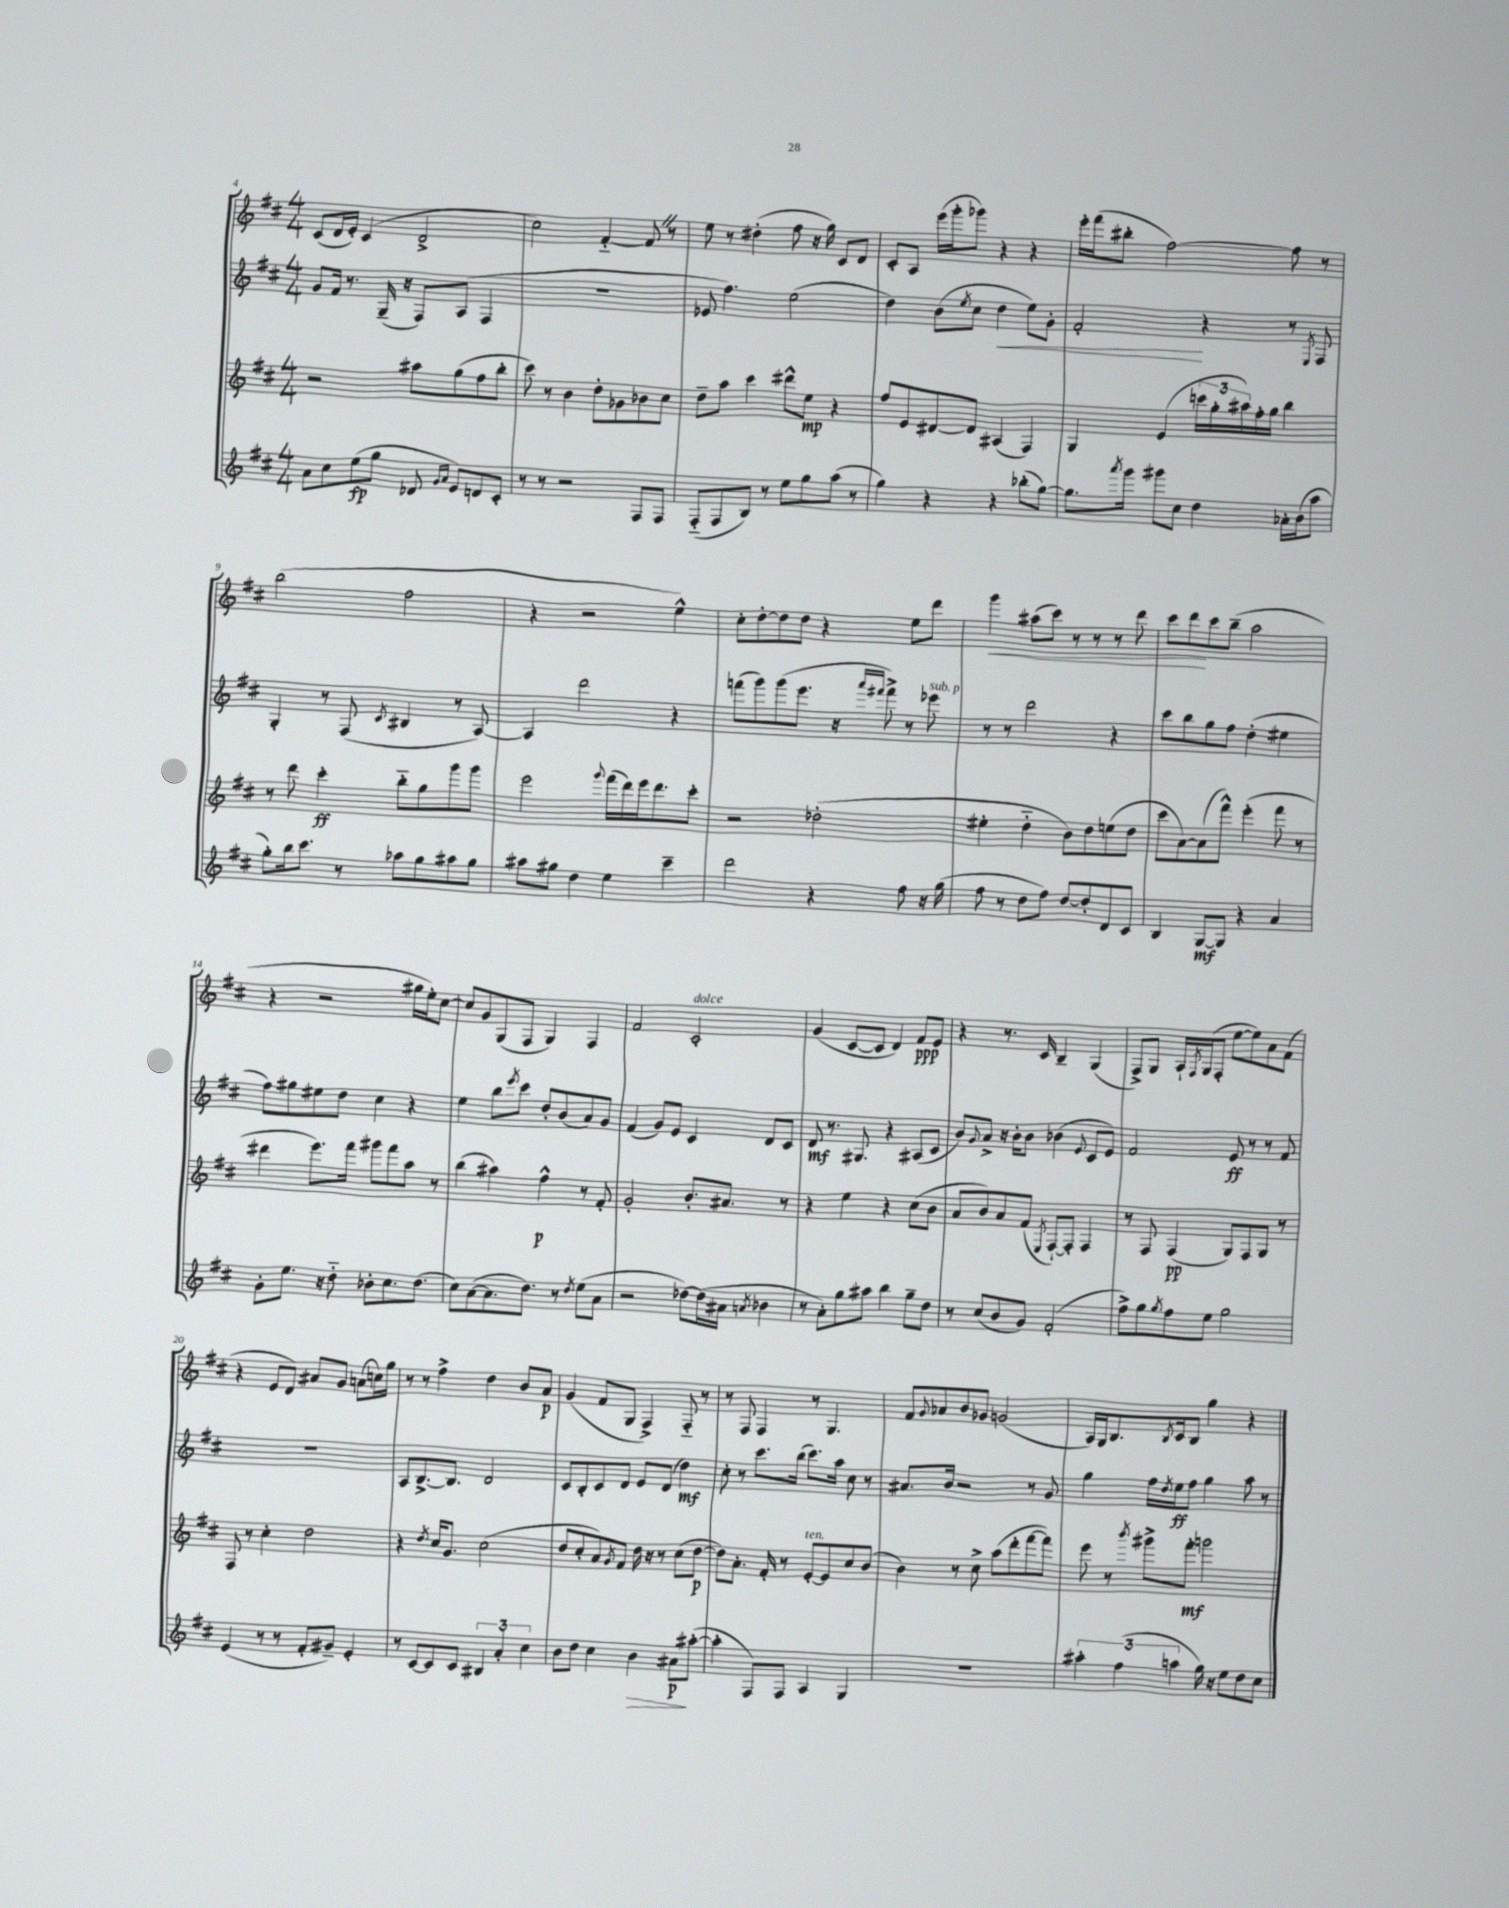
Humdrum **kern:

**kern	**dynam	**kern	**dynam	**kern	**dynam	**kern	**dynam
*part4	*part4	*part3	*part3	*part2	*part2	*part1	*part1
*staff4	*staff4	*staff3	*staff3	*staff2	*staff2	*staff1	*staff1
*clefG2	*	*clefG2	*	*clefG2	*	*clefG2	*
*k[f#c#]	*	*k[f#c#]	*	*k[f#c#]	*	*k[f#c#]	*
*M4/4	*	*M4/4	*	*M4/4	*	*M4/4	*
=4	=4	=4	=4	=4	=4	=4	=4
8a\L	.	2r	.	8g/L	.	(8c#/L	.
8cc#\	.	.	.	16f#/Jk	.	16d/L	.
.	.	.	.	8.r	.	16e'/JJ)	.
(8ee\	fp	.	.	.	.	(4c#/	.
8gg\J	.	.	.	(16G~/	.	.	.
.	.	.	.	16r	.	.	.
8d-X/	.	8aa#X\L	.	8F#/L)	.	2d^/	.
16qqg/LL	.	.	.	.	.	.	.
16qqa/JJ	.	.	.	.	.	.	.
8e/L)	.	(8gg\	.	(8A/J	.	.	.
8dn/	.	8ff#\	.	4F#/	.	.	.
8c#'/J	.	8bb'\J	.	.	.	.	.
=5	=5	=5	=5	=5	=5	=5	=5
8r	.	8ccc#\)	.	1r	.	2cc#\)	.
8r	.	8r	.	.	.	.	.
2r	.	4b\	.	.	.	.	.
.	.	8dd'\L	.	.	.	[4f#/	.
.	.	8g-X\	.	.	.	.	.
8F#/L	.	8b-X\	.	.	.	8f#Z/]	.
8F#/J	.	8cc#\J	.	.	.	8r	.
=6	=6	=6	=6	=6	=6	=6	=6
(8F#/L	.	8dd~\L	.	8e-X/	.	8ee\	.
8F#/	.	8aa\J	.	4.ff#\)	.	8r	.
8B/J)	.	4ccc#\	.	.	.	(4dd#X'\	.
8r	.	.	.	.	.	.	.
8ee\L	.	8ddd#X^^\L	.	(2ee\	.	8ff#\	.
8gg\	.	8ee\J	mp	.	.	16r	.
.	.	.	.	.	.	16gg\)	.
(8aa\J	.	4r	.	.	.	8c#/L	.
8r	.	.	.	.	.	8d/J	.
=7	=7	=7	=7	=7	=7	=7	=7
4gg\)	.	8ff#/L	.	4dd\)	.	8c#'/L	.
.	.	8e/	.	.	.	8A/J	.
4r	.	[8d#X/	.	(8b\L	.	(16eee\LL	.
.	.	.	.	.	.	16ggg'\J	.
.	.	.	.	8qee/	.	.	.
.	.	8d#/J]	.	8cc#\J	.	8ggg-X\J)	.
!	!	!	!	!	!LO:HP:b	!	!
4r	.	(4A#X/	.	4dd\	<	4r	.
(8bb-X'\L	.	4F#/)	.	8ee\L)	.	4r	.
[8gg\J)	.	.	.	8g'\J	.	.	.
=8	=8	=8	=8	=8	=8	=8	=8
8.gg\L]	.	4G/	.	2f#'/	.	16eee'\LL	.
.	.	.	.	.	.	(16fff#\J	.
.	.	.	.	.	.	8bb#X'\J	.
8qaaa/	.	.	.	.	.	.	.
16ggg\Jk	.	.	.	.	.	.	.
8ggg#X\L	.	(4e/	.	.	.	[2ff#\)	.
8cc#\J	.	.	.	.	.	.	.
4dd\	.	24cccn\LL	.	4r	[	.	.
.	.	24gg'\	.	.	.	.	.
.	.	24aa#X\)	.	.	.	.	.
.	.	16ff#'\	.	.	.	.	.
.	.	16gg\JJ	.	.	.	.	.
16a-X'\LL	.	4bb\	.	8r	.	8ff#\]	.
(16b\J	.	.	.	.	.	.	.
.	.	.	.	8qE/	.	.	.
8aa\J	.	.	.	8F#/	.	8r	.
!!LO:LB:g=z
=9	=9	=9	=9	=9	=9	=9	=9
8gg'\L)	.	8r	.	4G'/	.	(2bb\	.
16bb\k	.	8ddd\	.	.	.	.	.
8.ccc#\J	.	.	.	.	.	.	.
.	.	4ccc#'\	ff	8r	.	.	.
8r	.	.	.	(8F#/	.	.	.
.	.	.	.	8qc#/	.	.	.
8aa-X\L	.	8bb\L	.	4B#X/	.	2ff#\	.
8gg\	.	8gg\	.	.	.	.	.
8aa#X\	.	8ggg\	.	8r	.	.	.
8gg\J	.	8ggg\J	.	[8A/)	.	.	.
=10	=10	=10	=10	=10	=10	=10	=10
8aa#X\L	.	2eee\	.	4A/]	.	4r	.
8gg#X\J	.	.	.	.	.	.	.
4dd\	.	.	.	2ddd\	.	2r	.
.	.	8qqggg/	.	.	.	.	.
4ee\	.	(16fff#\LL	.	.	.	.	.
.	.	16ddd\)	.	.	.	.	.
.	.	16eee\J	.	.	.	.	.
.	.	8.ddd\	.	.	.	.	.
4ccc#~\	.	.	.	4r	.	4ee^^\)	.
.	.	8ccc#'\J	.	.	.	.	.
=11	=11	=11	=11	=11	=11	=11	=11
2ddd\	.	2r	.	(8fffn\L	.	8cc#'\L	.
.	.	.	.	8ggg\)	.	[8dd'\	.
.	.	.	.	(8ggg\	.	8dd\]	.
.	.	.	.	8.eee\J	.	8dd\J	.
4r	.	(2dd-X'\	.	.	.	4r	.
.	.	.	.	16r	.	.	.
.	.	.	.	16qqaaa/LL	.	.	.
.	.	.	.	16qqfff#X/JJ	.	.	.
.	.	.	.	8fff#^\)	.	.	.
8ff#\	.	.	.	8r	.	8ee\L	.
!	!	!	!	!LO:TX:a:i:t=sub. p	!	!	!
16r	.	.	.	8eee-X\	.	8ddd\J	.
(16gg\	.	.	.	.	.	.	.
=12	=12	=12	=12	=12	=12	=12	=12
!	!	!	!	!	!	!	!LO:HP:b
8ff#\	.	4ee#X'\	.	8r	.	4ggg\	<
8r	.	.	.	8r	.	.	.
8dd\L	.	4dd\	.	2ddd\	.	(8aa#X\L	.
8ff#\J)	.	.	.	.	.	8ccc#\J)	.
[8dd/L	.	8b\L)	.	.	.	8r	.
8dd'/]	.	8dd\	.	.	.	8r	.
8d/	.	(8een\	.	4r	.	8r	.
8c#/J	.	8dd\J	.	.	.	8ddd\	.
=13	=13	=13	=13	=13	=13	=13	=13
4B/	.	8ccc#\L	.	8ccc#\L	.	8ccc#\L	.
.	.	[8a\)	.	8bb\	.	8ddd\	.
[8G/L	mf	(8a\]	.	8gg\	.	8ccc#\	[
8G/J]	.	8fff#^^\J)	.	8ff#\J	.	(8bb~\J	.
4r	.	(4eee'\	.	(4dd'\	.	2aa\	.
4a/	.	8fff#\	.	4ee#X\	.	.	.
.	.	8r	.	.	.	.	.
!!LO:LB:g=z
=14	=14	=14	=14	=14	=14	=14	=14
8g'\L	.	4ddd#X\	.	8ff#\L)	.	4r	.
8.ee\J	.	.	.	8gg#X\	.	.	.
.	.	8.eee\L)	.	8ee#X\	.	2r	.
16r	.	.	.	.	.	.	.
8dd\	.	.	.	8dd\J	.	.	.
.	.	16fff#\Jk	.	.	.	.	.
8b-X'\L	.	8ggg#X\L	.	4cc#\	.	.	.
8.cc#\	.	8fff#\	.	.	.	.	.
.	.	8aa\J	.	4r	.	16gg#X\LL	.
(8.dd\J	.	.	.	.	.	16ee'\J)	.
.	.	8r	.	.	.	[8cc#\J	.
=15	=15	=15	=15	=15	=15	=15	=15
8cc#\L)	.	(4bb\	.	4ee\	.	8cc#/L]	.
([8a\	.	.	.	.	.	8g/	.
8.a\]	.	4aa#X\)	.	8bb\L	.	(8G/	.
.	.	.	.	8qeee/	.	.	.
.	.	.	.	8ccc#\J	.	8F#/J	.
8.dd\J)	.	.	.	.	.	.	.
.	.	4ff#^^\	p	8dd'/L	.	4G/)	.
8r	.	.	.	(8b/	.	.	.
8qdd/	.	.	.	.	.	.	.
(8ee\L	.	8r	.	8a/)	.	4F#/	.
8a\J	.	8f#'/	.	8g/J	.	.	.
=16	=16	=16	=16	=16	=16	=16	=16
2r	.	2g'/	.	(4f#/	.	2f#/	.
.	.	.	.	8g/L)	.	.	.
.	.	.	.	8e/J	.	.	.
!	!	!	!	!	!	!LO:TX:a:i:t=dolce	!
[8dd-X\L)	.	8.b'/L	.	4c#/	.	2c#'/	.
(16dd-\L]	.	.	.	.	.	.	.
16a#X\JJ	.	8.a#X/J	.	.	.	.	.
8qan/	.	.	.	.	.	.	.
4b-X\	.	.	.	8d/L	.	.	.
.	.	8r	.	8c#/J	.	.	.
=17	=17	=17	=17	=17	=17	=17	=17
8r	.	4r	.	8d/	mf	(4g/	.
8a'\L)	.	.	.	8.r	.	.	.
8gg\	.	4ee\	.	.	.	[8c#/L	.
.	.	.	.	8.G#X/	.	.	.
8aa#X\J	.	.	.	.	.	8c#/J]	.
4bb\	.	4r	.	4r	.	4d/)	.
8gg~\L	.	(8cc#\L	.	(8A#X/L	.	8f#/L	ppp
8dd\J	.	8b\J	.	8c#/J	.	8e/J	.
=18	=18	=18	=18	=18	=18	=18	=18
8r	.	8a/L	.	8b/L)	.	4r	.
.	.	.	.	8qqg/	.	.	.
(8cc#/L	.	8b/)	.	8a^/J	.	.	.
8b/	.	8a/	.	16r	.	8.r	.
.	.	.	.	16b'\KL	.	.	.
8g/J)	.	(8f#/J	.	8b\J	.	.	.
.	.	.	.	.	.	16c#/	.
.	.	8qE/	.	.	.	.	.
(2f#'/	.	[8F#`/L)	.	(4b-X\	.	4B~/	.
.	.	8F#'/J]	.	.	.	.	.
.	.	.	.	8qqe/	.	.	.
.	.	4F#/	.	8c#/L	.	(4G/	.
.	.	.	.	8e/J)	.	.	.
=19	=19	=19	=19	=19	=19	=19	=19
8ff#^\L)	.	8r	.	2f#/	.	8F#^/L)	.
8gg\	.	8F#/	.	.	.	8G/J	.
8qgg/	.	.	.	.	.	.	.
8ff#\	.	(4F#/	pp	.	.	16A`/LL	.
.	.	.	.	.	.	8qF#/	.
.	.	.	.	.	.	(16G/J	.
8ee\J	.	.	.	.	.	8F#'/J	.
2gg\	.	8G/L)	.	8e/	ff	[8ee\L	.
.	.	8F#/	.	8r	.	8ee\])	.
.	.	8G/J	.	8r	.	8a\	.
.	.	8r	.	8f#/	.	(8f#\J	.
!!LO:LB:g=z
=20	=20	=20	=20	=20	=20	=20	=20
(4e/	.	8F#/	.	1r	.	4r	.
.	.	8r	.	.	.	.	.
8r	.	4cc#'\	.	.	.	8e/L	.
8r	.	.	.	.	.	8d/J)	.
8f#'/L	.	2dd\	.	.	.	8a#X/L	.
8g#X~/J)	.	.	.	.	.	8g/J	.
4e'/	.	.	.	.	.	(8an\L	.
.	.	.	.	.	.	16ccn\L)	.
.	.	.	.	.	.	16gg\JJ	.
=21	=21	=21	=21	=21	=21	=21	=21
8r	.	4r	.	8A/L	.	8r	.
[8c#/L	.	.	.	[8.B^/	.	8r	.
.	.	8qdd/	.	.	.	.	.
8c#/]	.	16cc#/KL	.	.	.	4ff#^\	.
.	.	8.g/J	.	8.B/J]	.	.	.
8c#/J	.	.	.	.	.	.	.
6B#X/	.	(2cc#\	.	2d/	.	4dd\	.
6a'/	.	.	.	.	.	.	.
.	.	.	.	.	.	8b/L	.
6cc#\	.	.	.	.	.	.	.
.	.	.	.	.	.	8a/J	p
=22	=22	=22	=22	=22	=22	=22	=22
8b\L	.	8dd/L	.	8c#/L	.	(4g/	.
8dd\J	.	8cc#'/	.	8B'/	.	.	.
4cc#\	.	8a/)	.	8c#/	.	8f#/L	.
.	.	8qg/	.	.	.	.	.
.	.	8f#/J	.	8d/J	.	8G/J	.
!	!LO:HP:b	!	!	!	!	!	!
4b\	>	16dd\	.	8e/L	.	4F#^/)	.
.	.	16r	.	.	.	.	.
.	.	8r	.	(8d/J	.	.	.
8a#X\L	p	(8cc#\L	.	4dd\)	mf	8F#/	.
([8aa#X'\J	]	[8dd\J	p	.	.	8r	.
=23	=23	=23	=23	=23	=23	=23	=23
4aa#'\]	.	8dd\L])	.	8cc#'\	.	8r	.
.	.	8.a'\J	.	8r	.	8F#/	.
8F#/L)	.	.	.	8.ccc#\L	.	4F#/	.
.	.	16f#'/	.	.	.	.	.
8F#/J	.	8r	.	.	.	.	.
.	.	.	.	(16bb\Jk	.	.	.
!	!	!LO:TX:a:i:t=ten.	!	!	!	!	!
4A/	.	[8e'/L	.	8.ccc#\L)	.	8r	.
.	.	8e/]	.	.	.	4.G/	.
.	.	.	.	16aa\Jk	.	.	.
4G/	.	8cc#/	.	8cc#\	.	.	.
.	.	(8b/J	.	8r	.	.	.
=24	=24	=24	=24	=24	=24	=24	=24
1r	.	4b\)	.	8.a#X/L	.	8f#/L	.
.	.	.	.	.	.	8qqg/	.
.	.	.	.	.	.	8a-X/	.
.	.	.	.	16b/Jk	.	.	.
.	.	8r	.	2r	.	8b/	.
.	.	8cc#^\	.	.	.	8g-X/J	.
.	.	(8aa\L	.	.	.	(2gn/	.
.	.	8ddd'\	.	.	.	.	.
.	.	[8fff#\	.	8r	.	.	.
.	.	8fff#\J])	.	8g/	.	.	.
=25	=25	=25	=25	=25	=25	=25	=25
6aa#X'\	.	8eee\	.	4gg\	.	16A/LL)	.
.	.	.	.	.	.	16G/J	.
.	.	8r	.	.	.	8.B/	.
(6ff#\	.	.	.	.	.	.	.
.	.	8qbbb/	.	.	.	.	.
.	.	8ggg#X^\L	.	16ff#\LL	.	.	.
.	.	.	.	8qdd/	.	8qB/	.
.	.	.	.	16ee\J	ff	16c#/k	.
6aan\	.	.	.	.	.	.	.
.	.	8fff#'\J	mf	8ff#\J	.	8B/J	.
16gg\)	.	2gggn\	.	4gg\	.	4gg\	.
16r	.	.	.	.	.	.	.
8ee\L	.	.	.	.	.	.	.
8dd\	.	.	.	8aa\	.	4r	.
8cc#\J	.	.	.	8r	.	.	.
==	==	==	==	==	==	==	==
*-	*-	*-	*-	*-	*-	*-	*-
